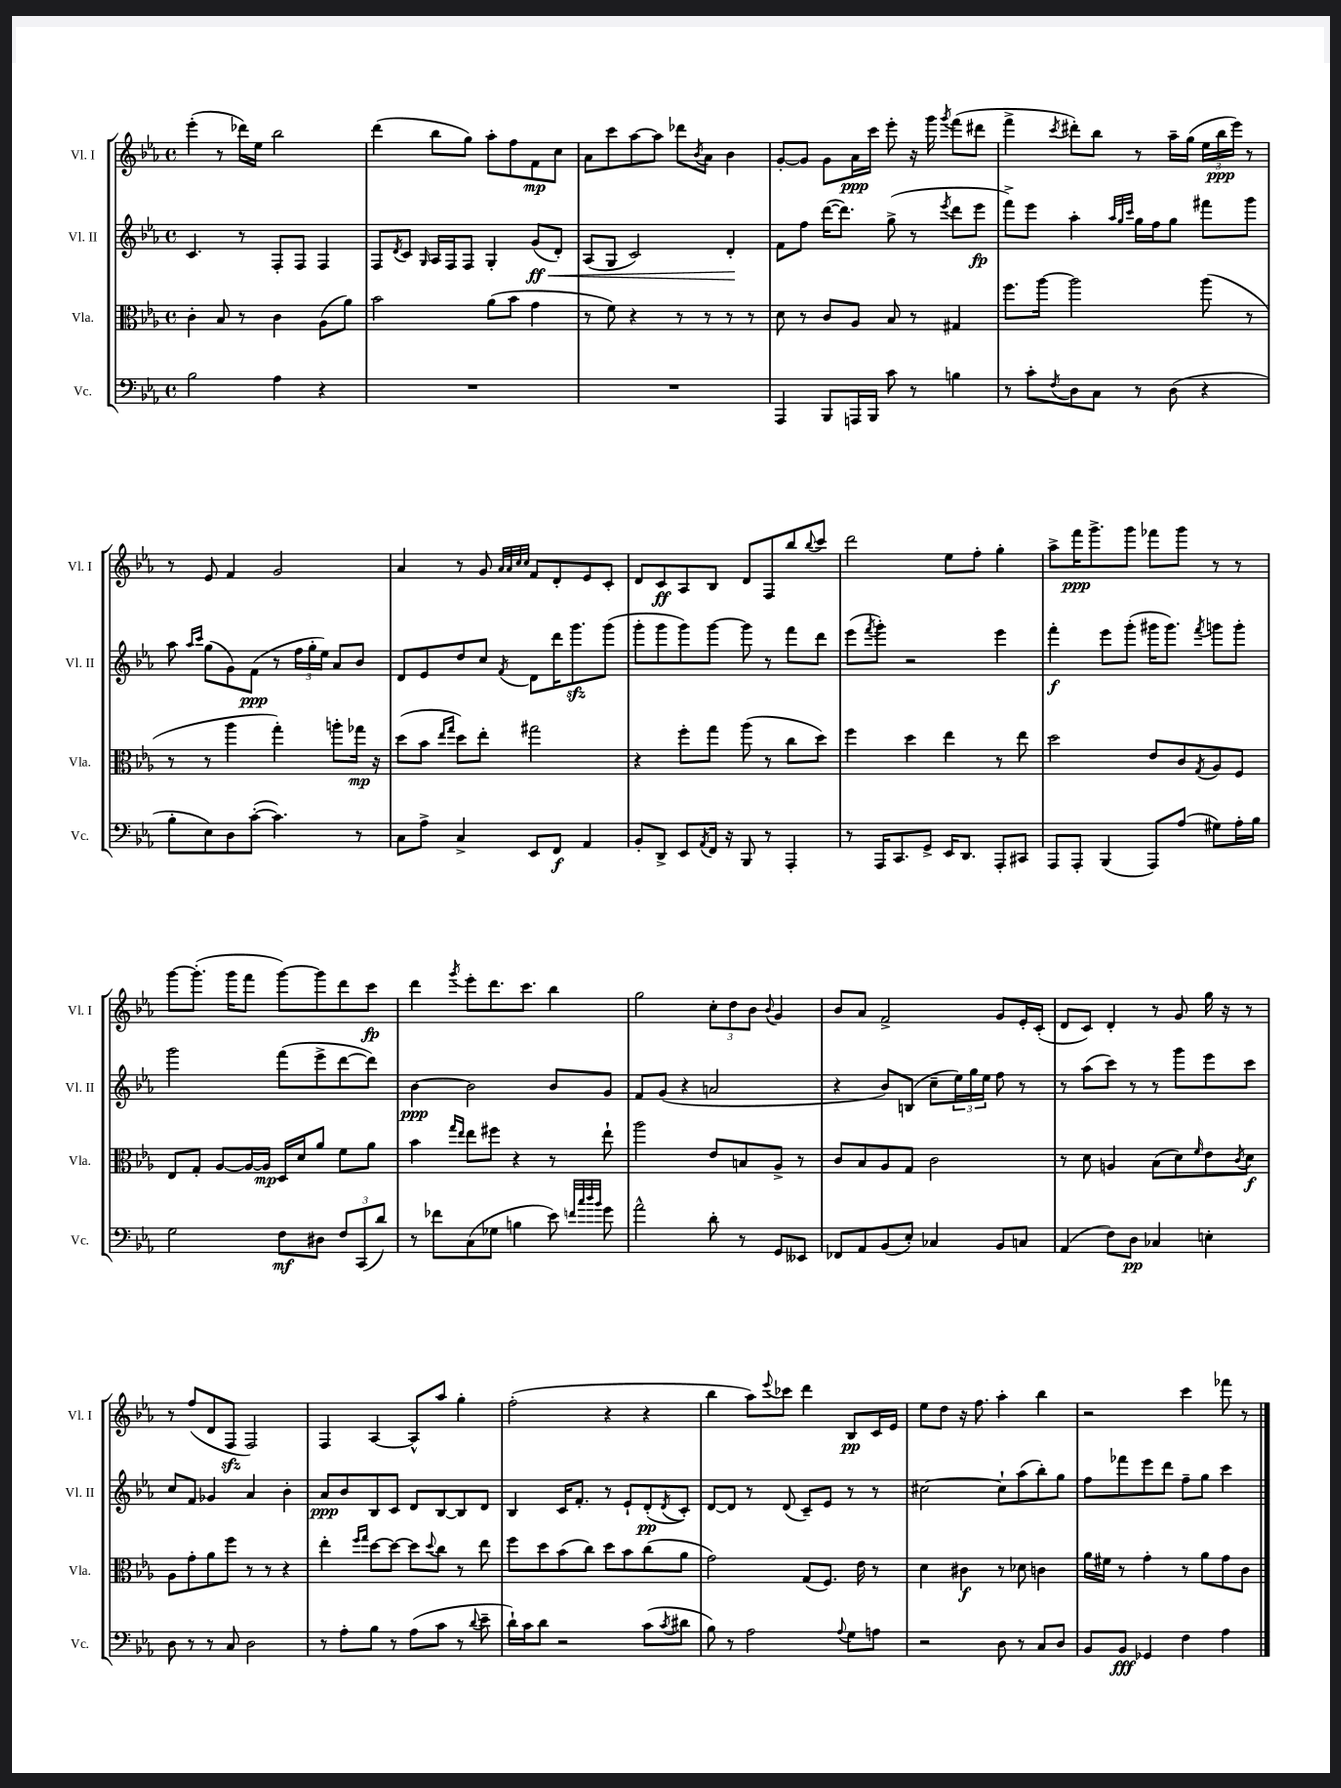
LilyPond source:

<<
\new StaffGroup <<
\new Staff = "s0" \with { instrumentName = "Vl. I" shortInstrumentName = "Vl. I" } {
    \clef treble \key ees \major \defaultTimeSignature \time 4/4
    ees'''4-.( r8 des'''16) ees''16 bes''2 |
    d'''4( bes''8 g''8) aes''8-. f''8 f'8\mp c''8 |
    aes'8 c'''8 aes''8~ aes''8 des'''8 \acciaccatura { bes'8 } aes'8 bes'4 |
    g'8~-. g'8 g'8 aes'16\ppp c'''16 ees'''8-. r16 g'''16 \acciaccatura { g'''8 } f'''8( dis'''8 |
    f'''4-> \acciaccatura { c'''8 } dis'''8-.) bes''8 r8 aes''16-- g''16( \tuplet 3/2 { ees''16 bes''16\ppp ees'''16) } r8 |
    r8 ees'8 f'4 g'2 |
    aes'4 r8 g'8 \grace { aes'32 aes'32 c''32 c''32 } f'8 d'8-. ees'8 c'8-. |
    d'8 c'8\ff aes8 bes8 d'8 f8 bes''8 \appoggiatura { bes''8 } c'''8 |
    d'''2 ees''8 f''8-. g''4-. |
    aes''8-> f'''16\ppp g'''8.-> g'''8 fes'''8 g'''8 r8 r8 |
    g'''8~ g'''8.-.( g'''16 f'''8 g'''8~) g'''8 d'''8 c'''8\fp |
    d'''4 \acciaccatura { g'''8 } ees'''8-. d'''8. c'''8. bes''4 |
    g''2 \tuplet 3/2 { c''8-. d''8 bes'8 } \appoggiatura { bes'8 } g'4 |
    bes'8 aes'8 f'2-> g'8 ees'16-. c'16-.( |
    d'8 c'8) d'4-. r8 g'8 g''16 r16 r8 |
    r8 f''8( d'8 f8\sfz f2) |
    f4 aes4~ aes8-^ aes''8 g''4-. |
    f''2-.( r4 r4 |
    bes''4 aes''8) \appoggiatura { ees'''8 } ces'''8 d'''4 bes8\pp c'16 ees'16 |
    ees''8 d''8 r16 f''8. aes''4-. bes''4 |
    r2 c'''4 fes'''8 r8 \bar "|." |
}
\new Staff = "s1" \with { instrumentName = "Vl. II" shortInstrumentName = "Vl. II" } {
    \clef treble \key ees \major \defaultTimeSignature \time 4/4
    c'4. r8 f8-. f8 f4 |
    f8 \acciaccatura { d'8 } c'8 \grace { g16 } aes16 f16 f8 g4-. g'8\ff\<( d'8-.) |
    aes8( g8 c'2) d'4-.\! |
    f'8 f''8 d'''16~( d'''8.) g''8->( r8 \acciaccatura { ees'''8 } d'''8 ees'''8\fp |
    f'''8->) ees'''8 aes''4-. \grace { aes''32 g''32 c'''32 } g''16 f''16 g''8 fis'''8 g'''8 |
    aes''8 \grace { aes''16 c'''16 } g''8( g'8) f'8\ppp( r8 \tuplet 3/2 { f''16 g''16-. ees''16) } aes'8 bes'8 |
    d'8 ees'8 d''8 c''8 \acciaccatura { f'8 } d'8 d'''16 g'''8.\sfz g'''8( |
    g'''8-. g'''8 g'''8) g'''8~ g'''8 r8 f'''8 d'''8 |
    ees'''8( \acciaccatura { f'''8 } g'''8-.) r2 ees'''4 |
    f'''4-.\f ees'''8 g'''8-.( gis'''16 gis'''8.) \acciaccatura { f'''8 } g'''8 g'''8-. |
    g'''2 f'''8( ees'''8-> d'''8~ d'''8) |
    bes'4~\ppp bes'2 bes'8 g'8 |
    f'8 g'8( r4 a'2 |
    r4 bes'8) b8( c''8-- \tuplet 3/2 { ees''16) g''16 ees''16 } f''8 r8 |
    r8 aes''8( c'''8) r8 r8 g'''8 ees'''8 c'''8 |
    c''8 f'8 ges'4 aes'4 bes'4-. |
    aes'8\ppp bes'8 bes8 c'8 d'8 bes8~ bes8 d'8 |
    bes4 c'16 f'8.-. r8 ees'8-! d'8-.\pp( \acciaccatura { d'8 } c'8-.) |
    d'8~ d'8 r8 d'8( c'8--) ees'8 r8 r8 |
    cis''2~ cis''8-! aes''8( bes''8-.) g''8 |
    f''8 fes'''8 ees'''8 d'''8 f''8-- g''8 c'''4 \bar "|." |
}
\new Staff = "s2" \with { instrumentName = "Vla." shortInstrumentName = "Vla." } {
    \clef alto \key ees \major \defaultTimeSignature \time 4/4
    c'4-. bes8 r8 c'4 aes8( aes'8) |
    bes'2 aes'8( bes'8 g'4 |
    r8 f'8) r4 r8 r8 r8 r8 |
    d'8 r8 c'8 aes8 bes8 r8 gis4 |
    f''8. aes''16~ aes''2 aes''8( r8 |
    r8 r8 aes''4 g''4-.) a''8-. ges''16\mp r16 |
    d''8( bes'8 \grace { ees''16 g''16 } d''8) ees''8-. gis''2 |
    r4 f''8-. g''8 aes''8( r8 c''8 d''8) |
    f''4 d''4 ees''4 r8 ees''8 |
    d''2 ees'8 c'8 \acciaccatura { g8 } aes8 f8 |
    ees8 g8-. aes8~ aes16~ aes16\mp d16 d'16 aes'8 f'8 aes'8 |
    bes'4 \grace { g''16 ees''16 } ees''8 fis''8 r4 r8 ees''8-! |
    aes''2 ees'8 b8 aes8-> r8 |
    c'8 bes8 aes8 g8 c'2 |
    r8 d'8 a4 bes8( d'8) \grace { f'16 } ees'8 \acciaccatura { c'8 } d'8\f |
    aes8 g'8-. aes'8 f''8 r8 r8 r4 |
    ees''4-. \grace { f''16 g''16 } d''8~ d''8~ d''8 \appoggiatura { d''8 } c''8 r8 ees''8 |
    f''8 d''8 bes'8( c''8) d''8 bes'8 c''8( aes'8 |
    g'2) g8( f8.) ees'16 r8 |
    d'4 cis'4\f r8 des'8 c'4 |
    aes'16 fis'16 r8 g'4-. r8 aes'8 g'8 c'8 \bar "|." |
}
\new Staff = "s3" \with { instrumentName = "Vc." shortInstrumentName = "Vc." } {
    \clef bass \key ees \major \defaultTimeSignature \time 4/4
    bes2 aes4 r4 |
    R1 |
    R1 |
    aes,,4 bes,,8 a,,16 bes,,16 c'8 r8 b4 |
    r8 c'8-. \acciaccatura { f8 } d8 c8 r8 d8( r4 |
    bes8-. ees8) d8 c'8~-.( c'4.) r8 |
    c8 aes8-> c4-> ees,8 f,8\f aes,4 |
    bes,8-. d,8-> ees,8 \acciaccatura { aes,8 } f,16 r16 bes,,8 r8 aes,,4-. |
    r8 aes,,16 c,8. g,8-> ees,16 d,8. aes,,8-. cis,8 |
    aes,,8 aes,,8-. bes,,4( aes,,8) aes8( gis8) aes16-. bes16 |
    g2 f8\mf dis8 \tuplet 3/2 { f8 c,8( d'8) } |
    r8 fes'8 c8( ges8 b4 ees'8) \grace { f'32 c''32 d''32 bes'32 } g'8 |
    aes'2-^ d'8-. r8 g,8 eeses,8 |
    fes,8 aes,8 bes,8( ees8-.) ces4 bes,8 c8 |
    aes,4( f8) d8\pp ces4 e4-. |
    d8 r8 r8 c8 d2 |
    r8 aes8-. bes8 r8 aes8( c'8 r8 \appoggiatura { d'8 } ees'8-- |
    d'16-!) c'16 d'8 r2 c'8( \acciaccatura { c'8 } dis'8 |
    bes8) r8 aes2 \appoggiatura { aes8 } g8 a8 |
    r2 d8 r8 c8 d8 |
    bes,8 bes,8\fff ges,4 f4 aes4 \bar "|." |
}
>>
>>
\layout { \context { \Score \remove "Bar_number_engraver" } }
